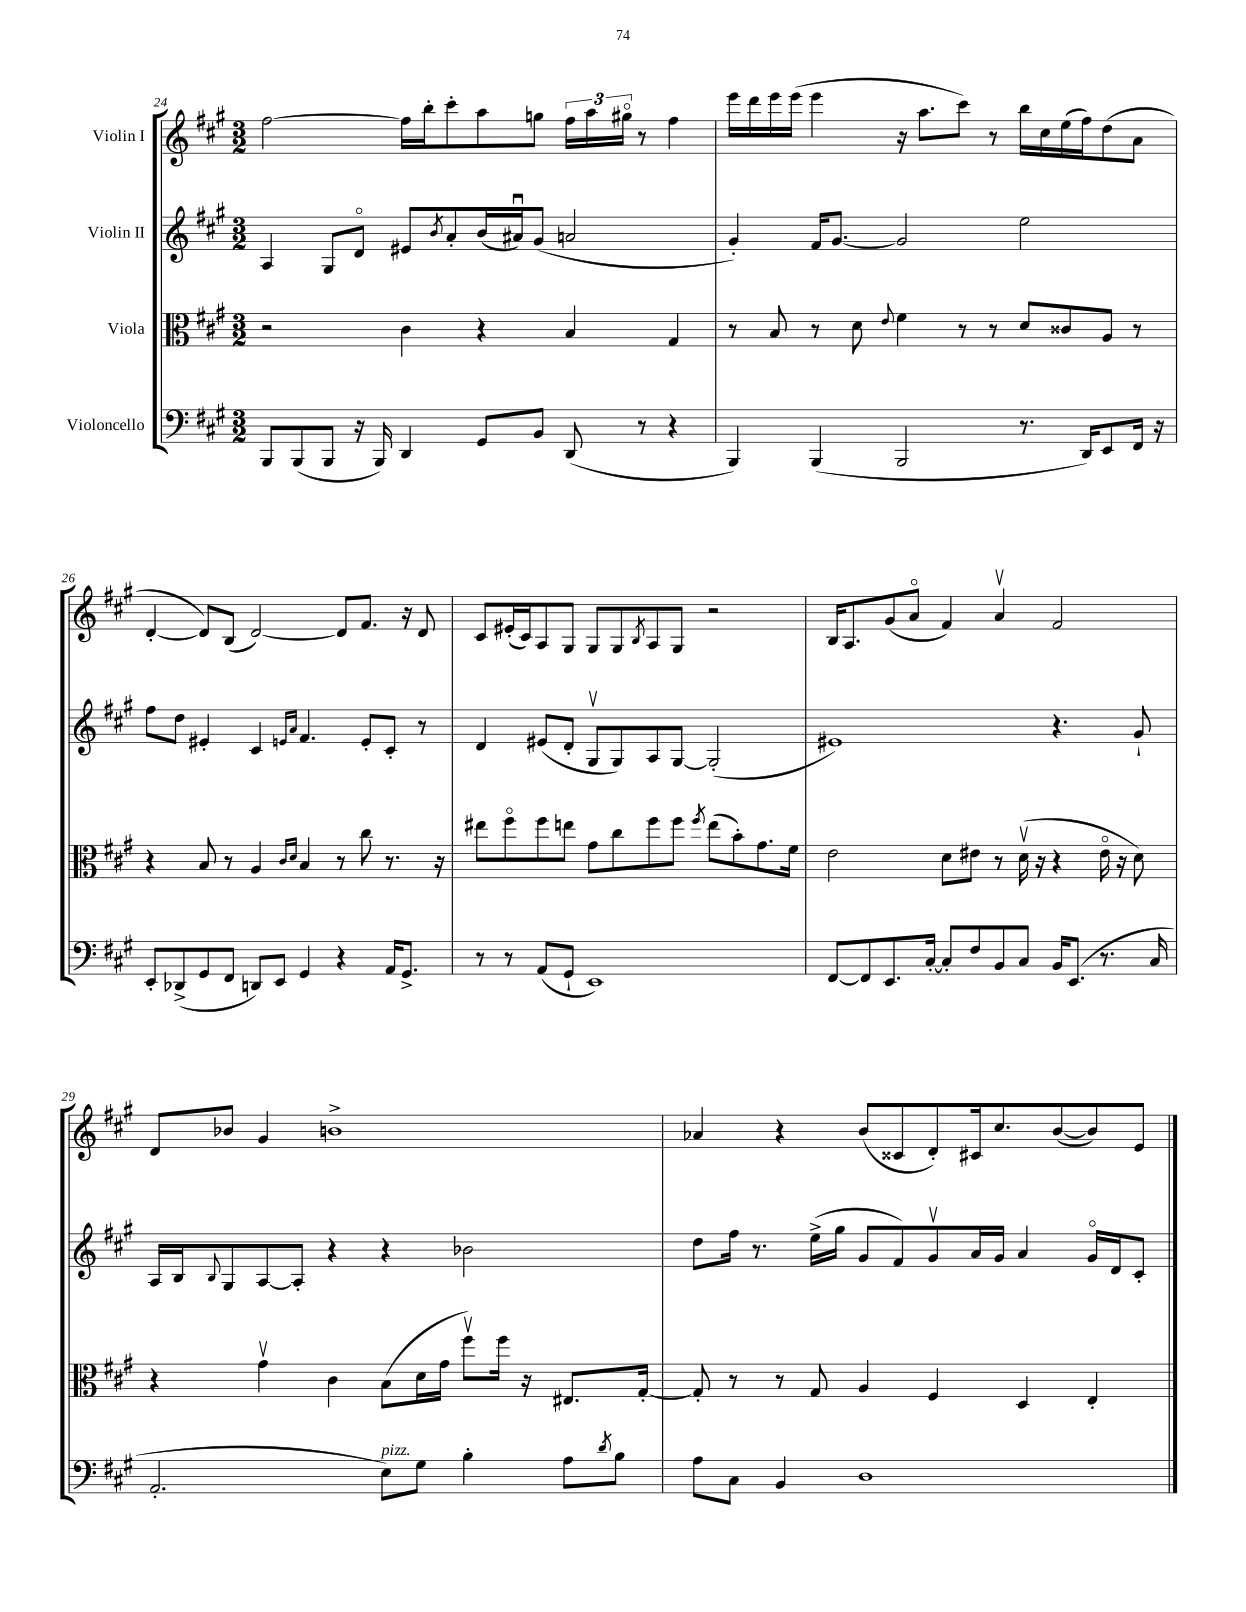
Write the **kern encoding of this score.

**kern	**kern	**kern	**kern
*staff4	*staff3	*staff2	*staff1
*clefF4	*clefC3	*clefG2	*clefG2
*k[f#c#g#]	*k[f#c#g#]	*k[f#c#g#]	*k[f#c#g#]
*M3/2	*M3/2	*M3/2	*M3/2
8BBB	2r	4A	[2ff#
(8BBB	.	.	.
8BBB	.	8G#	.
16r	.	8do	.
16BBB)	.	.	.
4DD	4c#	8e#	16ff#]
.	.	.	16bb'
.	.	8qb	.
.	.	8a'	8ccc#'
8GG#	4r	(16b	8aa
.	.	16a#u)	.
8BB	.	(8g#	8gg
(8DD	4B	2a	24ff#
.	.	.	24aa
.	.	.	24gg#o
8r	.	.	8r
4r	4G#	.	4ff#
=	=	=	=
4BBB)	8r	4g#')	16eee
.	.	.	16ddd
.	8B	.	16eee
.	.	.	(16eee
(4BBB	8r	16f#	4eee
.	.	[8.g#	.
.	8d	.	.
.	8qqe	.	.
2BBB	4f#	2g#]	16r
.	.	.	8.aa
.	8r	.	8ccc#)
.	8r	.	8r
8.r	8d	2ee	16bb
.	.	.	16cc#
.	8c##	.	(16ee
16DD)	.	.	16ff#)
8EE	8A	.	(8dd
16FF#	8r	.	8a
16r	.	.	.
=	=	=	=
8EE'	4r	8ff#	[4d'
(8DD-^	.	8dd	.
8GG#	8B	4e#'	8d])
8FF#	8r	.	(8B
8DD)	4A	4c#	[2d)
8EE	.	.	.
.	16qqc#	16qqe	.
.	16qqd	16qqa	.
4GG#	4B	4.f#	.
4r	8r	.	8d]
.	8cc#	8e'	8.f#
16AA	8.r	8c#'	.
8.GG#^	.	.	16r
.	.	8r	8d
.	16r	.	.
=	=	=	=
8r	8ee#	4d	8c#
8r	8ff#o	.	(16e#'
.	.	.	16c#)
(8AA	8ff#	(8e#	8A
8GG#`	8ee	8d'	8G#
1EE)	8g#	8G#v	8G#
.	8cc#	8G#)	8G#
.	.	.	8qB
.	8ff#	8A	8A
.	8ff#	[8G#	8G#
.	8qff#	.	.
.	(8ee	(2G#']	2r
.	8b')	.	.
.	8.g#	.	.
.	16f#	.	.
=	=	=	=
[8FF#	2e	1e#)	16B
.	.	.	8.A
8FF#]	.	.	.
8.EE	.	.	(8g#
.	.	.	8ao
[16C#'	.	.	.
8C#']	8d	.	4f#)
8F#	8e#	.	.
8BB	8r	.	4av
8C#	(16dv	.	.
.	16r	.	.
16BB	4r	4.r	2f#
(8.EE	.	.	.
8.r	16e#o	.	.
.	16r	.	.
.	8d)	8g#`	.
16C#	.	.	.
=	=	=	=
2.AA'	4r	16A	8d
.	.	16B	.
.	.	8qqB	.
.	.	8G#	8b-
.	4g#v	[8A	4g#
.	.	8A']	.
.	4c#	4r	1b^
8E)	(8B	4r	.
8G#	16d	.	.
.	16g#	.	.
4B'	8ff#v)	2b-	.
.	16ff#	.	.
.	16r	.	.
8A	8.E#	.	.
8qd	.	.	.
8B	.	.	.
.	[16G#'	.	.
=	=	=	=
8A	8G#']	8dd	4a-
8C#	8r	16ff#	.
.	.	8.r	.
4BB	8r	.	4r
.	8G#	(16ee^	.
.	.	16gg#	.
1D	4A	8g#	(8b
.	.	8f#)	8c##
.	4F#	8g#v	8d')
.	.	16a	16c#
.	.	16g#	8.cc#
.	4D	4a	.
.	.	.	([8b
.	4E'	16g#o	8b])
.	.	16d	.
.	.	8c#'	8e
==	==	==	==
*-	*-	*-	*-
